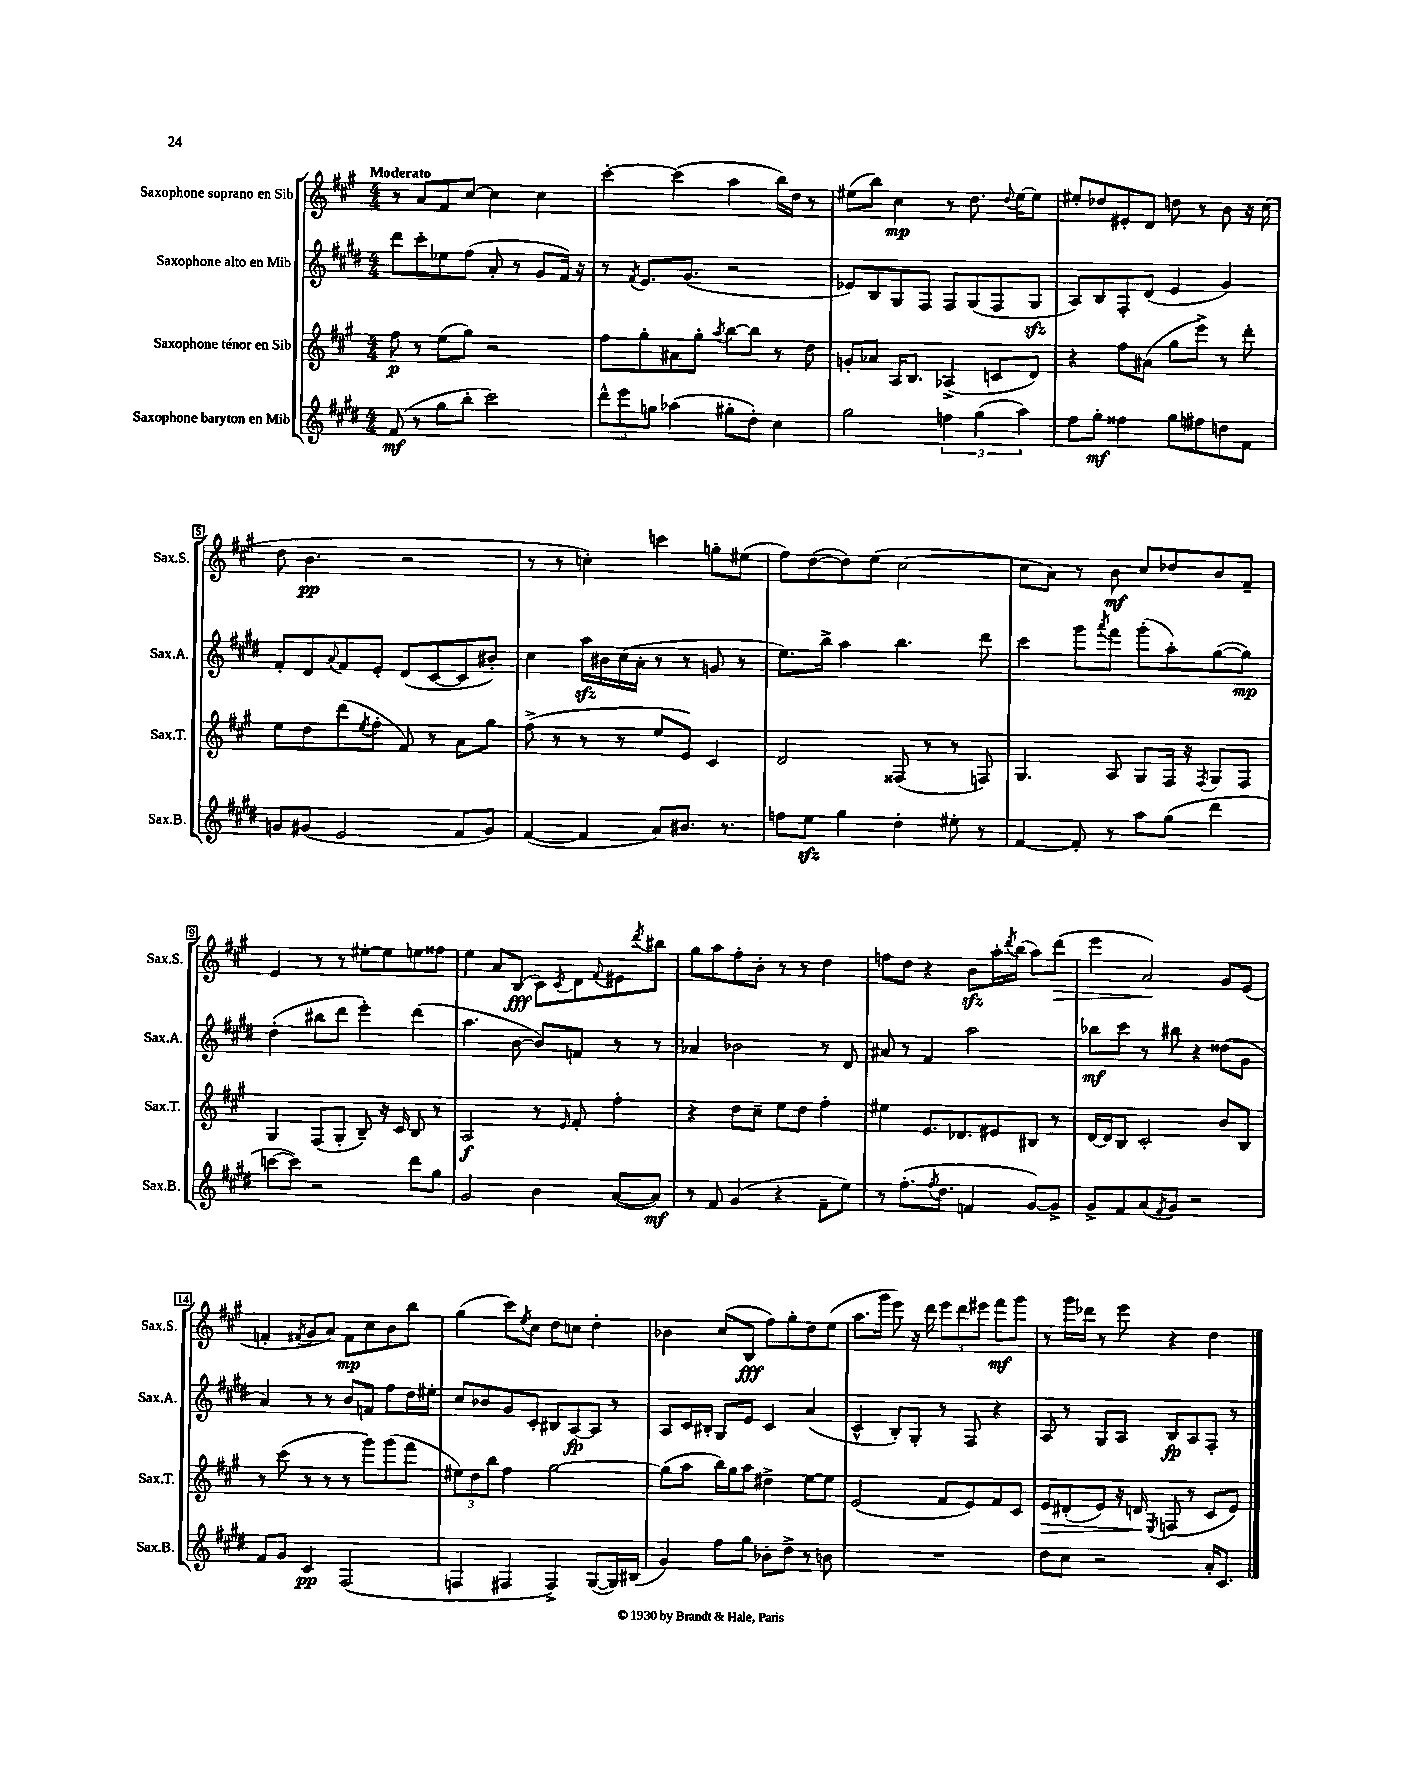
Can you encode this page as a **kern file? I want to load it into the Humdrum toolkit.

**kern	**dynam	**kern	**dynam	**kern	**dynam	**kern	**dynam
*part4	*part4	*part3	*part3	*part2	*part2	*part1	*part1
*staff4	*staff4	*staff3	*staff3	*staff2	*staff2	*staff1	*staff1
*I"Saxophone baryton en Mib	*	*I"Saxophone ténor en Sib	*	*I"Saxophone alto en Mib	*	*I"Saxophone soprano en Sib	*
*I'Sax.B.	*	*I'Sax.T.	*	*I'Sax.A.	*	*I'Sax.S.	*
*clefG2	*	*clefG2	*	*clefG2	*	*clefG2	*
*k[f#c#g#d#]	*	*k[f#c#g#]	*	*k[f#c#g#d#]	*	*k[f#c#g#]	*
*M4/4	*	*M4/4	*	*M4/4	*	*M4/4	*
=1	=1	=1	=1	=1	=1	=1	=1
!	!	!	!	!	!	!LO:TX:a:B:t=Moderato	!
(8f#/	mf	8ff#\	p	8ddd#\L	.	8r	.
8r	.	8r	.	8ccc#'\	.	8a/L	.
8gg#\L	.	(8ee\L	.	8ee-X\	.	8f#/	.
8bb'\J	.	8gg#\J)	.	(8ff#\J	.	[8cc#/J	.
2ccc#\)	.	2r	.	8a'/	.	4cc#\]	.
.	.	.	.	8r	.	.	.
.	.	.	.	8g#/L	.	4cc#\	.
.	.	.	.	16f#/Jk)	.	.	.
.	.	.	.	16r	.	.	.
=2	=2	=2	=2	=2	=2	=2	=2
12ddd#^^\L	.	8ff#\L	.	8r	.	[4ccc#'\	.
12eee\	.	.	.	.	.	.	.
.	.	.	.	8qf#/	.	.	.
.	.	8gg#'\	.	8.e/L	.	.	.
12ggn\J	.	.	.	.	.	.	.
(4aa-X\	.	8a#X\	.	.	.	(4ccc#\]	.
.	.	.	.	(8.g#/J	.	.	.
.	.	8gg#'\J	.	.	.	.	.
.	.	8qaa/	.	.	.	.	.
8gg#X'\L	.	[8bb\L	.	2r	.	4aa\	.
8dd#'\J)	.	8bb\J]	.	.	.	.	.
4cc#\	.	8r	.	.	.	16bb\LL)	.
.	.	.	.	.	.	16dd\JJ	.
.	.	8dd\	.	.	.	8r	.
=3	=3	=3	=3	=3	=3	=3	=3
2gg#\	.	8gn'/L	.	8e-X/L)	.	(8ee#X\L	.
.	.	8a-X/J	.	8B/	.	8bb\J)	.
.	.	16A/KL	.	8G#/	.	4cc#\	mp
.	.	8.B/J	.	.	.	.	.
.	.	.	.	8F#/J	.	.	.
6ffn\	.	(4A-X^/	.	8F#/L	.	8r	.
.	.	.	.	(8G#/	.	8.dd\	.
(6gg#\	.	.	.	.	.	.	.
.	.	8cn/L	.	8F#/	.	.	.
.	.	.	.	.	.	8qqdd/	.
.	.	.	.	.	.	[16ee#\KL	.
6aa\)	.	.	.	.	.	.	.
.	.	8d/J)	.	8G#zz/J	.	8ee#\J]	.
=4	=4	=4	=4	=4	=4	=4	=4
8ff#\L	.	4r	.	8A/L)	.	8ee#X'/L	.
8gg#'\J	mf	.	.	8B/	.	8dd-X/	.
4ff##X\	.	8ff#\L	.	8F#'/	.	8e#X'/	.
.	.	(8a#X\J	.	(8d#/J	.	8d/J	.
8gg#\L	.	8gg#\L	.	4e/	.	8ddn\	.
8ff#X\	.	8eee^\J)	.	.	.	8r	.
8ddn\	.	8r	.	4g#/)	.	8b\	.
8f#\J	.	8ddd'\	.	.	.	16r	.
.	.	.	.	.	.	(16cc#\	.
!!LO:LB:g=z
=5	=5	=5	=5	=5	=5	=5	=5
8gn/L	.	8ee\L	.	8f#'/L	.	8dd\	.
(8g#X/J	.	8dd\	.	8d#/	.	4.b\	pp
.	.	.	.	8qqa/	.	.	.
2e/	.	(8ddd\	.	8f#/	.	.	.
.	.	8qee/	.	.	.	.	.
.	.	8ff#'\J	.	8e'/J	.	.	.
.	.	8f#/)	.	(8d#/L	.	2r	.
.	.	8r	.	[8c#/	.	.	.
8f#/L	.	8a\L	.	8c#/]	.	.	.
8g#/J)	.	8gg#\J	.	8b#X'/J)	.	.	.
=6	=6	=6	=6	=6	=6	=6	=6
([4f#/	.	(8ff#^\	.	4cc#\	.	8r	.
.	.	8r	.	.	.	8r	.
4f#/]	.	8r	.	16aazz\LL	.	4ccn'\)	.
.	.	.	.	16b#X\	.	.	.
.	.	8r	.	(16cc#\	.	.	.
.	.	.	.	16a'\JJ	.	.	.
8a/L)	.	8ee/L	.	8r	.	4cccn\	.
8.b#X/J	.	8e/J)	.	8r	.	.	.
.	.	4c#/	.	8gn/	.	8ggn'\L	.
8.r	.	.	.	.	.	.	.
.	.	.	.	8r	.	(8ee#X\J	.
=7	=7	=7	=7	=7	=7	=7	=7
8ffn\L	.	2d/	.	8.ee\L)	.	8ff#\L)	.
8eezz\J	.	.	.	.	.	([8dd\	.
.	.	.	.	16bb^\Jk	.	.	.
4gg#\	.	.	.	4aa\	.	8dd\])	.
.	.	.	.	.	.	(8ee\J	.
4dd#'\	.	(8F##X/	.	4.bb\	.	[2cc#\	.
.	.	8r	.	.	.	.	.
8ee#X'\	.	8r	.	.	.	.	.
8r	.	8Fn/)	.	8ddd#\	.	.	.
=8	=8	=8	=8	=8	=8	=8	=8
[4f#/	.	4.G#/	.	4ccc#\	.	8cc#\L]	.
.	.	.	.	.	.	8a\J)	.
8f#'/]	.	.	.	8ggg#\L	.	8r	.
.	.	.	.	8qaaa/	.	.	.
8r	.	8A/	.	8fff#\J	.	8b\	mf
8aa\L	.	8G#/L	.	(8ggg#'\L	.	8cc#/L	.
(8gg#\J	.	16F#/Jk	.	8aa'\)	.	8dd-X/	.
.	.	16r	.	.	.	.	.
.	.	8qF#/	.	.	.	.	.
4ddd#\	.	8G#/L	.	([8gg#\	.	8b/	.
.	.	8F#/J	.	8gg#\J])	mp	8f#~/J	.
!!LO:LB:g=z
=9	=9	=9	=9	=9	=9	=9	=9
[8cccn\L	.	4G#/	.	(4dd#'\	.	4e/	.
8ccc\J])	.	.	.	.	.	.	.
2r	.	(8F#/L	.	8bb#X\L	.	8r	.
.	.	8G#'/J	.	8ddd#\J	.	8r	.
.	.	8B~/)	.	4eee'\)	.	[8ee#X'\L	.
.	.	16r	.	.	.	8ee#\]	.
.	.	16c#/	.	.	.	.	.
8ddd#\L	.	8B/	.	(4ddd#\	.	8een\	.
8gg#\J	.	8r	.	.	.	8ff##X\J	.
=10	=10	=10	=10	=10	=10	=10	=10
2g#/	.	2A/	f	4.aa\	.	4ee\	.
.	.	.	.	.	.	8a/L	.
.	.	.	.	[8b\	.	(8B/J	fff
4b\	.	8r	.	8b/L])	.	8c#\L)	.
.	.	16qqe/	.	.	.	8qc#/	.
.	.	8f#'/	.	8fn/J	.	8d\	.
.	.	.	.	.	.	8qqf#/	.
([8a/L	.	4ff#'\	.	8r	.	8e#X\	.
.	.	.	.	.	.	8qddd/	.
8a/J])	mf	.	.	8r	.	8bb#X\J	.
=11	=11	=11	=11	=11	=11	=11	=11
8r	.	4r	.	4a-X/	.	8gg#\L	.
8f#/	.	.	.	.	.	8aa\	.
(4g#/	.	8dd\L	.	2b-X\	.	8ff#'\	.
.	.	8cc#~\J	.	.	.	8b'\J	.
4r	.	8ee\L	.	.	.	8r	.
.	.	8dd\J	.	.	.	8r	.
8f#~\L	.	4ff#'\	.	8r	.	4dd\	.
8ee\J)	.	.	.	8d#/	.	.	.
=12	=12	=12	=12	=12	=12	=12	=12
8r	.	4ee#X\	.	8a#X/	.	8ffn\L	.
(8.ff#'\L	.	.	.	8r	.	8dd\J	.
.	.	8.e/L	.	4f#/	.	4r	.
8qff#/	.	.	.	.	.	.	.
8.dd#\J	.	.	.	.	.	.	.
.	.	8.d-X/	.	.	.	.	.
4fn/	.	.	.	2aa\	.	8bzz\L	.
.	.	8e#X/	.	.	.	16aa'\L	.
.	.	.	.	.	.	8qddd/	.
.	.	.	.	.	.	(16bb\JJ	.
[8g#/L)	.	8B#X/J	.	.	.	8aa\L)	.
!	!	!	!	!	!	!	!LO:HP:b
8g#^/J]	.	8r	.	.	.	(8ddd\J	>
=13	=13	=13	=13	=13	=13	=13	=13
8g#^/L	.	[16d/LL	.	8bb-X\L	mf	4eee\	.
.	.	16d/J]	.	.	.	.	.
8f#/	.	8B/J	.	8ccc#\J	.	.	.
(8a/	.	2c#'/	.	8r	.	2a/)	.
8qf#/	.	.	.	.	.	.	.
8g#/J)	.	.	.	8bb#X\	.	.	.
2r	.	.	.	4r	.	.	.
.	.	8b/L	.	(8dd##X\L	.	8g#/L	]
.	.	8B/J	.	8g#\J	.	(8e/J	.
!!LO:LB:g=z
=14	=14	=14	=14	=14	=14	=14	=14
8f#/L	.	8r	.	4a/)	.	4fn'/	.
8g#/J	.	(8ccc#\	.	.	.	.	.
.	.	.	.	.	.	8qf#X/	.
4c#/	pp	8r	.	8r	.	8g#/L	.
.	.	8r	.	8r	.	8a/J)	.
(2F#/	.	8r	.	8b/L	.	8f#\L	mp
.	.	8ggg#\L)	.	8fn/J	.	8cc#\	.
.	.	(8ggg#\	.	8ff#\L	.	8b\	.
.	.	8fff#\J	.	16dd#\L	.	8bb\J	.
.	.	.	.	16ee#X'\JJ	.	.	.
=15	=15	=15	=15	=15	=15	=15	=15
4Fn/	.	12ee#X\L)	.	8cc#/L	.	(4gg#\	.
.	.	12dd\	.	.	.	.	.
.	.	.	.	8b-X/	.	.	.
.	.	12bb\J	.	.	.	.	.
4F#X/	.	4ff#\	.	8g#/	.	8ccc#\L)	.
.	.	.	.	.	.	8qee/	.
.	.	.	.	8c#'/J	.	8cc#\J	.
4F#^/)	.	[2gg#\	.	8B#X/L	.	8dd\L	.
.	.	.	.	[8A/	fp	8ccn\J	.
([8G#/L	.	.	.	8A/J]	.	4dd'\	.
16G#/L])	.	.	.	8r	.	.	.
(16B#X/JJ	.	.	.	.	.	.	.
=16	=16	=16	=16	=16	=16	=16	=16
4g#/)	.	(8gg#\L]	.	8A/L	.	4b-X\	.
.	.	8aa\J	.	16c#/L	.	.	.
.	.	.	.	16B#X'/JJ	.	.	.
8ff#\L	.	16bb\LL)	.	8G#/L	.	(8cc#/L	.
.	.	16gg#\J	.	.	.	.	.
8gg#\J	.	8aa\J	.	8e/J	.	8B/J	fff
8b-X'\L	.	4dd#X^\	.	4c#/	.	8ff#\L)	.
8dd#^\J	.	.	.	.	.	8gg#'\	.
8r	.	[8ee\L	.	(4a/	.	8dd\	.
8bn\	.	8ee\J]	.	.	.	(8ee\J	.
=17	=17	=17	=17	=17	=17	=17	=17
1r	.	(2e/	.	4c#^^/	.	8.aa\L	.
.	.	.	.	.	.	16ggg#\Jk	.
.	.	.	.	8B'/L)	.	8eee\)	.
.	.	.	.	8G#'/J	.	16r	.
.	.	.	.	.	.	16ddd\	.
.	.	8f#/L	.	8r	.	12eee\L	.
.	.	.	.	.	.	12ddd\	.
.	.	8e/)	.	8F#/	.	.	.
.	.	.	.	.	.	12eee#X\J	.
.	.	8f#/	.	4r	.	8fff#\L	mf
.	.	8c#/J	.	.	.	8ggg#\J	.
=18	=18	=18	=18	=18	=18	=18	=18
!	!	!	!LO:HP:b	!	!	!	!
8dd#\L	.	8e/L	>	8A/	.	8r	.
8cc#\J	.	(8d#X'/	.	8r	.	16ggg#\LL	.
.	.	.	.	.	.	16ddd-X\JJ	.
2r	.	8e/J)	.	8G#/L	.	8r	.
.	.	16r	.	8A/J	.	8eee\	.
.	.	16dn/	.	.	.	.	.
.	.	8qE/	.	.	.	.	.
.	.	(8Fn/	]	8B/L	fp	4r	.
.	.	8r	.	8A/	.	.	.
16a'/KL	.	8c#/L	.	8F#'/J	.	4dd\	.
8.c#/J	.	.	.	.	.	.	.
.	.	8e/J)	.	8r	.	.	.
==	==	==	==	==	==	==	==
*-	*-	*-	*-	*-	*-	*-	*-
